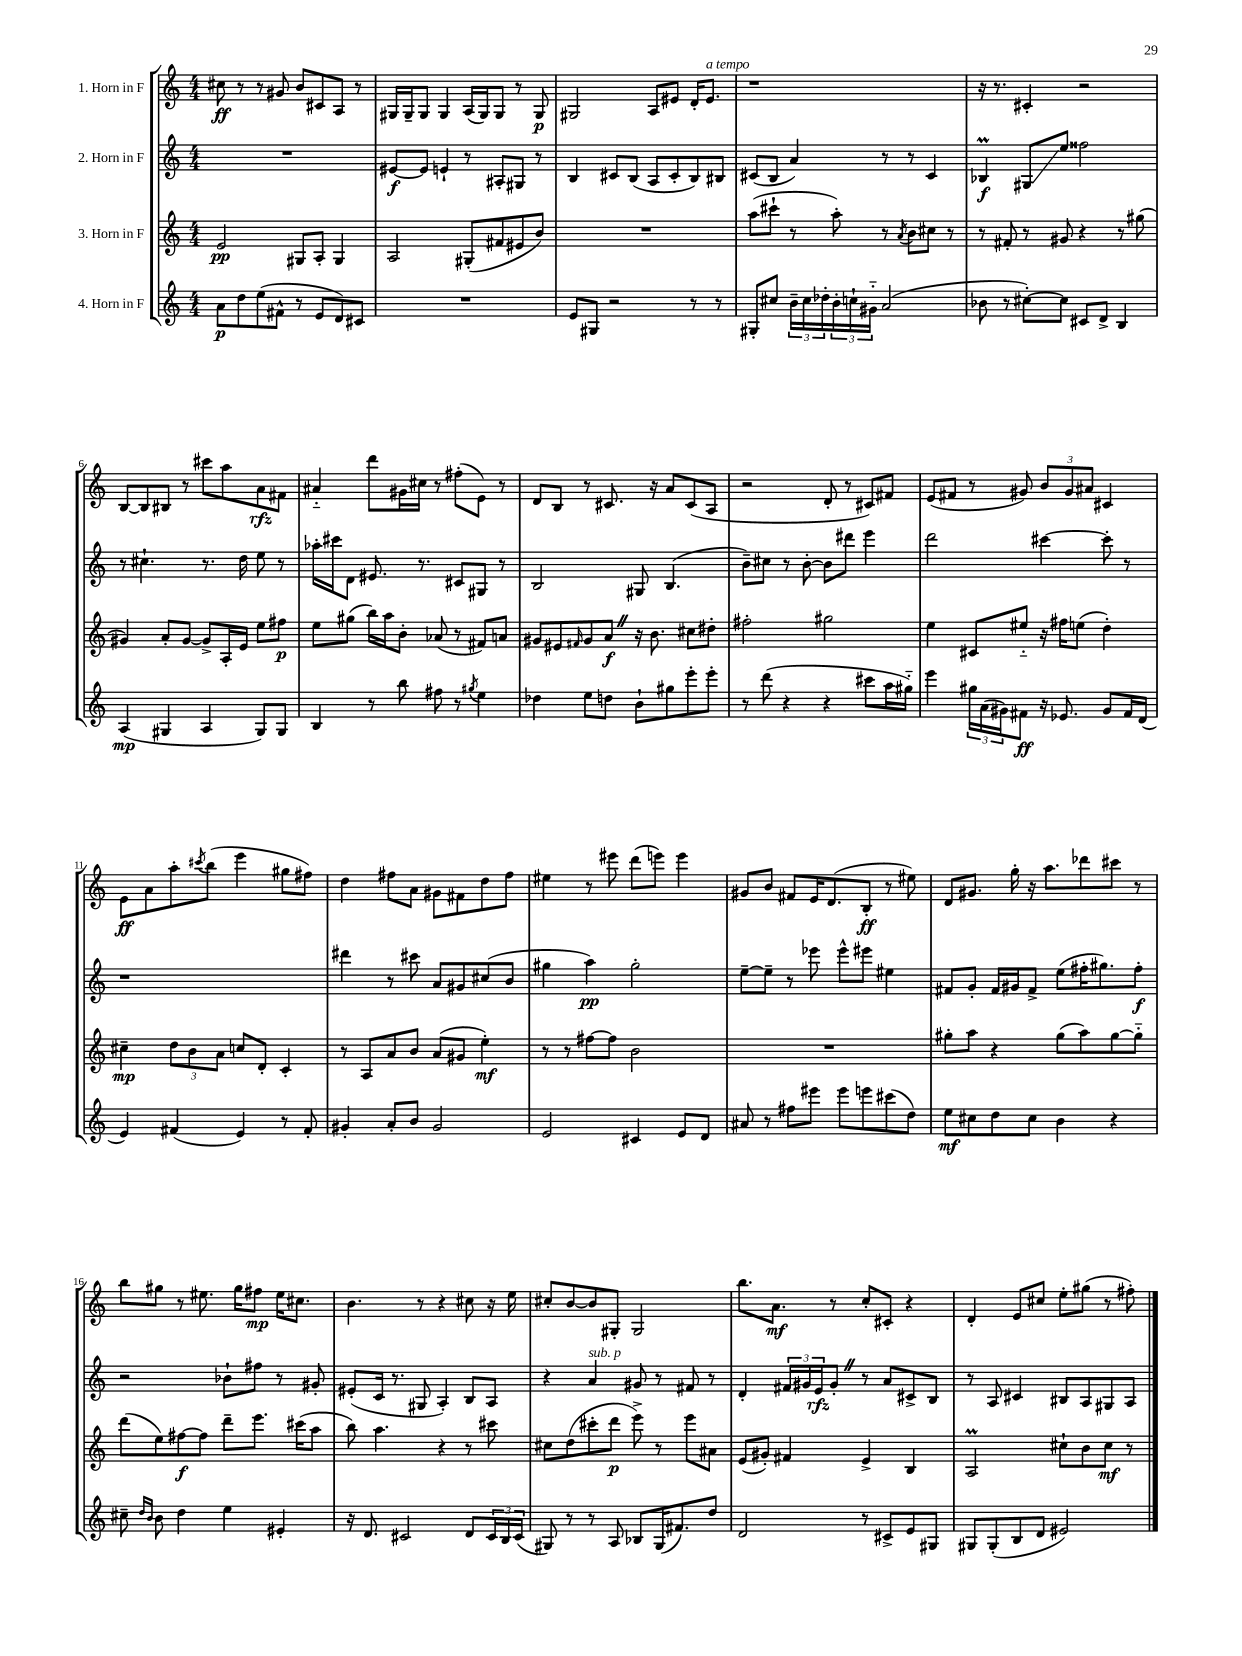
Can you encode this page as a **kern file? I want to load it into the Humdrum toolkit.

**kern	**kern	**kern	**kern
*staff4	*staff3	*staff2	*staff1
*clefG2	*clefG2	*clefG2	*clefG2
*k[]	*k[]	*k[]	*k[]
*M4/4	*M4/4	*M4/4	*M4/4
8a\L	2e/	1r	8cc#\
8dd\	.	.	8r
(8ee\	.	.	8r
8f#^^\J	.	.	8g#/
8r	8G#/L	.	8b/L
8e/L	8A'/J	.	8c#/
8d/)	4G#/	.	8A/J
8c#/J	.	.	8r
=	=	=	=
1r	2A/	[8e#/L	16G#/LL
.	.	.	16G#~/J
.	.	8e#/]J	8G#/J
.	.	4e`/	4G#/
.	(8G#'/L	8r	(16A/LL
.	.	.	16G#/J)
.	8f#/	8A#'/L	8G#/J
.	8e#/	8G#/J	8r
.	8b/J)	8r	8G#/
=	=	=	=
8e/L	1r	4B/	2G#/
8G#/J	.	.	.
2r	.	8c#/L	.
.	.	(8B/J	.
.	.	8A/L	8A/L
.	.	8c#'/	8e#/J
8r	.	8B/)	16d'/LK
.	.	.	8.e#/J
8r	.	8B#/J	.
=	=	=	=
8G#'/L	(8aa\L	(8c#/L	1r
8cc#/J	8ccc#`\J	8B/J	.
24b~\LL	8r	4a/)	.
24cc#\	.	.	.
24dd-'\	.	.	.
24b'\	8aa'\)	.	.
24cc`\	.	.	.
24g#'~\JJ	.	.	.
(2a/	8r	8r	.
.	8qa/	.	.
.	8b\L	8r	.
.	8cc#\J	4c#/	.
.	8r	.	.
=	=	=	=
8b-\	8r	4B-/	16r
.	.	.	8.r
8r	8f#'/	.	.
[8cc#'\L)	8r	8G#/L	4c#'/
8cc#\]J	8g#/	8ee/J	.
8c#/L	4r	2ff##\	2r
8d^/J	.	.	.
4B/	8r	.	.
.	(8gg#\	.	.
=	=	=	=
(4A/	4g#/)	8r	[8B/L
.	.	4.cc#`\	8B/]
4G#/	8a'/L	.	8B#/J
.	[8g#/J	.	8r
4A/	8g#^/]L	8.r	8ccc#\L
.	16A'/L	.	8aa\
.	16e/JJ	16dd\	.
8G#/L)	8ee\L	8ee\	8a\
8G#/J	8ff#\J	8r	8f#\J
=	=	=	=
4B/	8ee\L	16aa-'\LL	4a#'~/
.	.	16ccc#\J	.
.	(8gg#\J	8d\J	.
8r	16bb\LL)	8.e#/	8ddd\L
.	16aa\J	.	.
8bb\	8b'\J	.	16g#\L
.	.	8.r	16cc#\JJ
8ff#\	(8a-/	.	8r
8r	8r	8c#/L	(8ff#'\L
8qgg#/	.	.	.
4ee\	8f#/L)	8G#/J	8e\J)
.	8a/J	8r	8r
=	=	=	=
4dd-\	8g#/L	2B/	8d/L
.	8e#/	.	8B/J
.	16qqf#/	.	.
8ee\L	8g#/	.	8r
8dd\J	8a/J	.	8.c#/
8b`\L	16r	8G#/	.
.	8.b\	.	16r
8gg#\	.	(4.B/	8a/L
8eee'\	8cc#\L	.	(8c#/
8eee'\J	8dd#'\J	.	8A/J
=	=	=	=
8r	2ff#'\	8b~\L)	2r
(8ddd\	.	8cc#\J	.
4r	.	8r	.
.	.	[8b'\	.
4r	2gg#\	8b\]L	8d'/
.	.	8ddd#\J	8r
8ccc#\L	.	4eee\	8c#/L)
16aa\L	.	.	8f#/J
16gg#'~\JJ)	.	.	.
=	=	=	=
4eee\	4ee\	2ddd\	(8e/L
.	.	.	8f#/J
24gg#\LL	8c#/L	.	8r
(24a\	.	.	.
24g#\J)	.	.	.
8f#\J	8ee#'~/J	.	8g#/)
16r	16r	[4ccc#\	12b/L
8.e-/	16ff#\LK	.	.
.	.	.	12g#/
.	(8ee\J	.	.
.	.	.	12a#/J
8g#/L	4dd'\)	8ccc#'\]	4c#/
16f#/L	.	8r	.
(16d/JJ	.	.	.
=	=	=	=
4e/)	4cc#~\	1r	8e\L
.	.	.	8a\
(4f#/	12dd\L	.	8aa'\
.	12b\	.	.
.	.	.	8qccc#/
.	.	.	(8bb\J
.	12a\J	.	.
4e/)	8cc/L	.	4eee\
.	8d'/J	.	.
8r	4c'/	.	8gg#\L
8f#'/	.	.	8ff#\J)
=	=	=	=
4g#'/	8r	4ddd#\	4dd\
.	8A/L	.	.
8a'/L	8a/	8r	8ff#\L
8b/J	8b/J	8ccc#\	8a\J
2g#/	(8a/L	8a/L	8g#\L
.	8g#/J	8g#/	8f#\
.	4ee'\)	(8cc#/	8dd\
.	.	8b/J	8ff#\J
=	=	=	=
2e/	8r	4gg#\	4ee#\
.	8r	.	.
.	[8ff#\L	4aa\)	8r
.	8ff#\]J	.	8eee#\
4c#/	2b\	2gg#'\	(8ddd\L
.	.	.	8eee\J)
8e/L	.	.	4eee\
8d/J	.	.	.
=	=	=	=
8a#/	1r	[8ee~\L	8g#/L
8r	.	8ee~\]J	8b/J
8ff#\L	.	8r	8f#/L
8eee#\J	.	8eee-\	16e/K
.	.	.	(8.d/
8eee#\L	.	8eee-^^\L	.
8eee\	.	8eee#\J	8B'/J
(8ccc#\	.	4ee#\	8r
8dd\J)	.	.	8ee#\)
=	=	=	=
8ee\L	8gg#'\L	8f#/L	8d/L
8cc#\	8aa\J	8g'/J	8.g#/J
8dd\	4r	16f#/LL	.
.	.	16g#/J	16gg'\
8cc#\J	.	8f#^/J	16r
.	.	.	8.aa\L
4b\	(8gg#\L	(8ee\L	.
.	8aa\)	16ff#'\K	8ddd-\
.	.	8.gg#\)	.
4r	[8gg#\	.	8ccc#\J
.	8gg#'~\]J	8ff#'\J	8r
=	=	=	=
8cc#~\	(8ddd\L	2r	8bb\L
16qqdd/LL	.	.	.
16qqb/JJ	.	.	.
8b\	8ee\)	.	8gg#\J
4dd\	[8ff#\	.	8r
.	8ff#\]J	.	8.ee#\
4ee\	8ddd~\L	8b-`\L	.
.	.	.	16gg#\LK
.	8.eee\J	8ff#\J	8ff#\J
4e#'/	.	8r	16ee#\LK
.	(16ccc#\LK	.	8.cc#\J
.	8aa\J	8g#'/	.
=	=	=	=
16r	8bb\)	(8e#'/L	4.b\
8.d/	.	.	.
.	4.aa\	16c/Jk	.
.	.	8.r	.
2c#/	.	.	.
.	.	8G#/	8r
.	4r	4A'/)	4r
8d/L	8r	8B/L	8cc#\
24c#/L	8ccc#\	8A/J	16r
24B/	.	.	.
.	.	.	16ee\
(24c#/JJ	.	.	.
=	=	=	=
8G#/)	8cc#\L	4r	8cc#'/L
8r	(8dd\	.	[8b/
8r	8ccc#'\	4a/	8b/]
8A/	8ddd\J	.	8G#'/J
8B-/L	8eee^\)	8g#/	2G#/
(16G#/K	8r	8r	.
8.f#/)	.	.	.
.	8eee\L	8f#/	.
8dd/J	8a#\J	8r	.
=	=	=	=
2d/	(8e/L	4d'/	8.bb\L
.	8g#'/J)	.	.
.	.	.	8.a\J
.	4f#/	24f#/LL	.
.	.	24g#/	.
.	.	24e/J	.
.	.	8g#'/J	8r
8r	4e^/	8r	8cc'/L
8c#^/L	.	8a/L	8c#'/J
8e/	4B/	8c#^/	4r
8G#/J	.	8B/J	.
=	=	=	=
8G#/L	2A/	8r	4d'/
(8G#'/	.	8A/	.
8B/	.	4c#/	8e/L
8d/J	.	.	8cc#/J
2e#/)	8cc#`\L	8B#/L	8ee'\L
.	8b\	8A/	(8gg#\J
.	8cc#\J	8G#/	8r
.	8r	8A/J	8ff#'\)
==	==	==	==
*-	*-	*-	*-
